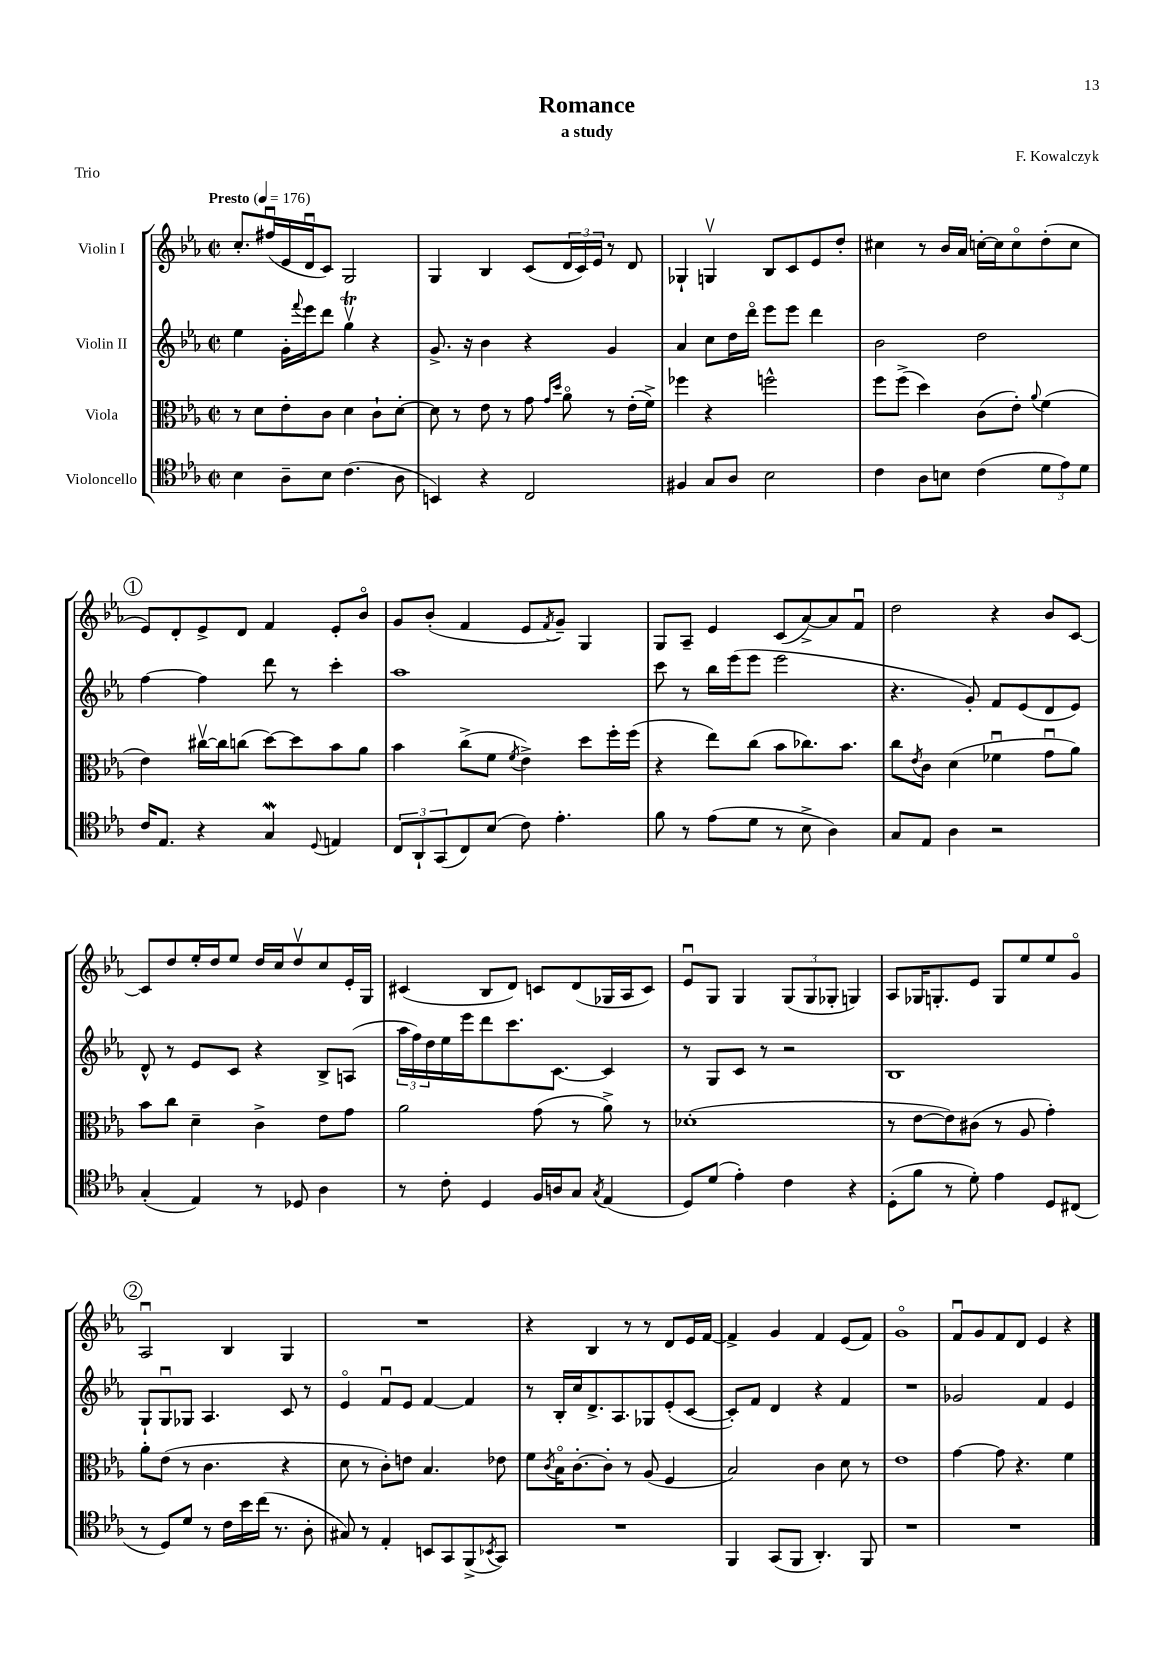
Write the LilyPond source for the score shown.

\header { title = "Romance" composer = "F. Kowalczyk" subtitle = "a study" piece = "Trio" }
<<
\new StaffGroup <<
\new Staff = "s0" \with { instrumentName = "Violin I" } {
    \clef treble \key ees \major \defaultTimeSignature \time 2/2 \tempo "Presto" 4 = 176
    c''8.-. fis''16\downbow( ees'16 d'16\downbow c'8) g2 |
    g4 bes4 c'8( \tuplet 3/2 { d'16 c'16) ees'16 } r8 d'8 |
    ges4-! g4\upbow bes8 c'8 ees'8 d''8-. |
    cis''4 r8 bes'16 aes'16 c''16~-. c''16 c''8\flageolet d''8-.( c''8 |
    \mark \markup { \circle "1" } ees'8) d'8-. ees'8-> d'8 f'4 ees'8-. bes'8\flageolet |
    g'8 bes'8-.( f'4 ees'8 \acciaccatura { f'8 } g'8--) g4 |
    g8 aes8-- ees'4 c'8( aes'8~->) aes'8 f'8\downbow |
    d''2 r4 bes'8 c'8~ |
    c'8 d''8 ees''16-. d''16 ees''8 d''16 c''16 d''8\upbow c''8 ees'16-. g16 |
    cis'4( bes8 d'8) c'8 d'8( ges16 aes16 c'8) |
    ees'8\downbow g8 g4 \tuplet 3/2 { g8( g8 ges8-. } g4) |
    aes8 ges16 g8.-. ees'8 g8 ees''8 ees''8 g'8\flageolet |
    \mark \markup { \circle "2" } aes2\downbow bes4 g4 |
    R1 |
    r4 bes4 r8 r8 d'8 ees'16 f'16~ |
    f'4-> g'4 f'4 ees'8( f'8) |
    g'1\flageolet |
    f'8\downbow g'8 f'8 d'8 ees'4 r4 \bar "|." |
}
\new Staff = "s1" \with { instrumentName = "Violin II" } {
    \clef treble \key ees \major \defaultTimeSignature \time 2/2
    ees''4 g'16-. \appoggiatura { f'''8 } ees'''16 d'''8 g''4\upbow\trill r4 |
    g'8.-> r16 bes'4 r4 g'4 |
    aes'4 c''8 d''16 d'''16\flageolet ees'''8 ees'''8 d'''4 |
    bes'2 d''2 |
    \mark \markup { \circle "1" } f''4~ f''4 d'''8 r8 c'''4-. |
    aes''1 |
    c'''8 r8 bes''16 ees'''16( ees'''8 ees'''2 |
    r4. g'8-.) f'8 ees'8( d'8 ees'8) |
    d'8-^ r8 ees'8 c'8 r4 bes8-> a8( |
    \tuplet 3/2 { aes''16 f''16) d''16 } ees''16 ees'''16 d'''8 c'''8. c'8.~ c'4 |
    r8 g8 c'8 r8 r2 |
    bes1 |
    \mark \markup { \circle "2" } g8-! g8\downbow ges8 aes4. c'8 r8 |
    ees'4\flageolet f'8\downbow ees'8 f'4~ f'4 |
    r8 bes16-. c''16 d'8.-> aes8. ges8 ees'8-.( c'8~ |
    c'8-.) f'8 d'4 r4 f'4 |
    R1 |
    ges'2 f'4 ees'4 \bar "|." |
}
\new Staff = "s2" \with { instrumentName = "Viola" } {
    \clef alto \key ees \major \defaultTimeSignature \time 2/2
    r8 d'8 ees'8-. c'8 d'4 c'8-! d'8~-. |
    d'8 r8 ees'8 r8 g'8 \grace { g'16 d''16 } aes'8\flageolet r8 ees'16-.( f'16->) |
    fes''4 r4 f''2-^ |
    f''8 f''8->( d''4) c'8( ees'8-.) \appoggiatura { aes'8 } f'4( |
    \mark \markup { \circle "1" } ees'4) cis''16~\upbow cis''16 c''8( d''8~) d''8 bes'8 aes'8 |
    bes'4 c''8->( f'8 \acciaccatura { f'8 } ees'4->) d''8 f''16-. f''16( |
    r4 ees''8) c''8( bes'8 ces''8.) bes'8. |
    c''8 \acciaccatura { ees'8 } c'8 d'4( fes'4\downbow g'8\downbow aes'8) |
    bes'8 c''8 d'4-- c'4-> ees'8 g'8 |
    aes'2 g'8( r8 aes'8->) r8 |
    des'1-.( |
    r8 ees'8~ ees'8) cis'8( r8 aes8 g'4-.) |
    \mark \markup { \circle "2" } aes'8-. ees'8( r8 c'4. r4 |
    d'8 r8 c'8-.) e'8 bes4. ees'8 |
    f'8 \acciaccatura { c'8 } bes16\flageolet c'8.~-. c'8-. r8 aes8( f4 |
    bes2) c'4 d'8 r8 |
    ees'1 |
    g'4~ g'8 r4. f'4 \bar "|." |
}
\new Staff = "s3" \with { instrumentName = "Violoncello" } {
    \clef tenor \key ees \major \defaultTimeSignature \time 2/2
    bes4 aes8-- bes8 c'4.( aes8 |
    b,4) r4 c2 |
    fis4 g8 aes8 bes2 |
    c'4 aes8 b8 c'4( \tuplet 3/2 { d'8 ees'8) d'8 } |
    \mark \markup { \circle "1" } c'16 ees8. r4 g4\mordent \appoggiatura { d8 } e4 |
    \tuplet 3/2 { c8 aes,8-! g,8( } c8) bes8( c'8) ees'4.-. |
    f'8 r8 ees'8( d'8 r8 bes8-> aes4) |
    g8 ees8 aes4 r2 |
    g4-.( ees4) r8 des8 aes4 |
    r8 c'8-. d4 f16 a16 g8 \acciaccatura { g8 } ees4( |
    d8) d'8( ees'4-.) c'4 r4 |
    d8-.( f'8 r8 d'8-.) ees'4 d8 cis8( |
    \mark \markup { \circle "2" } r8 d8) d'8 r8 c'16 bes'16 c''16( r8. aes8-. |
    gis8) r8 ees4-. b,8 g,8 f,8->( \acciaccatura { bes,8 } g,8) |
    R1 |
    f,4 g,8( f,8 aes,4.-.) f,8 |
    R1 |
    R1 \bar "|." |
}
>>
>>
\layout { \context { \Score \remove "Bar_number_engraver" } }
